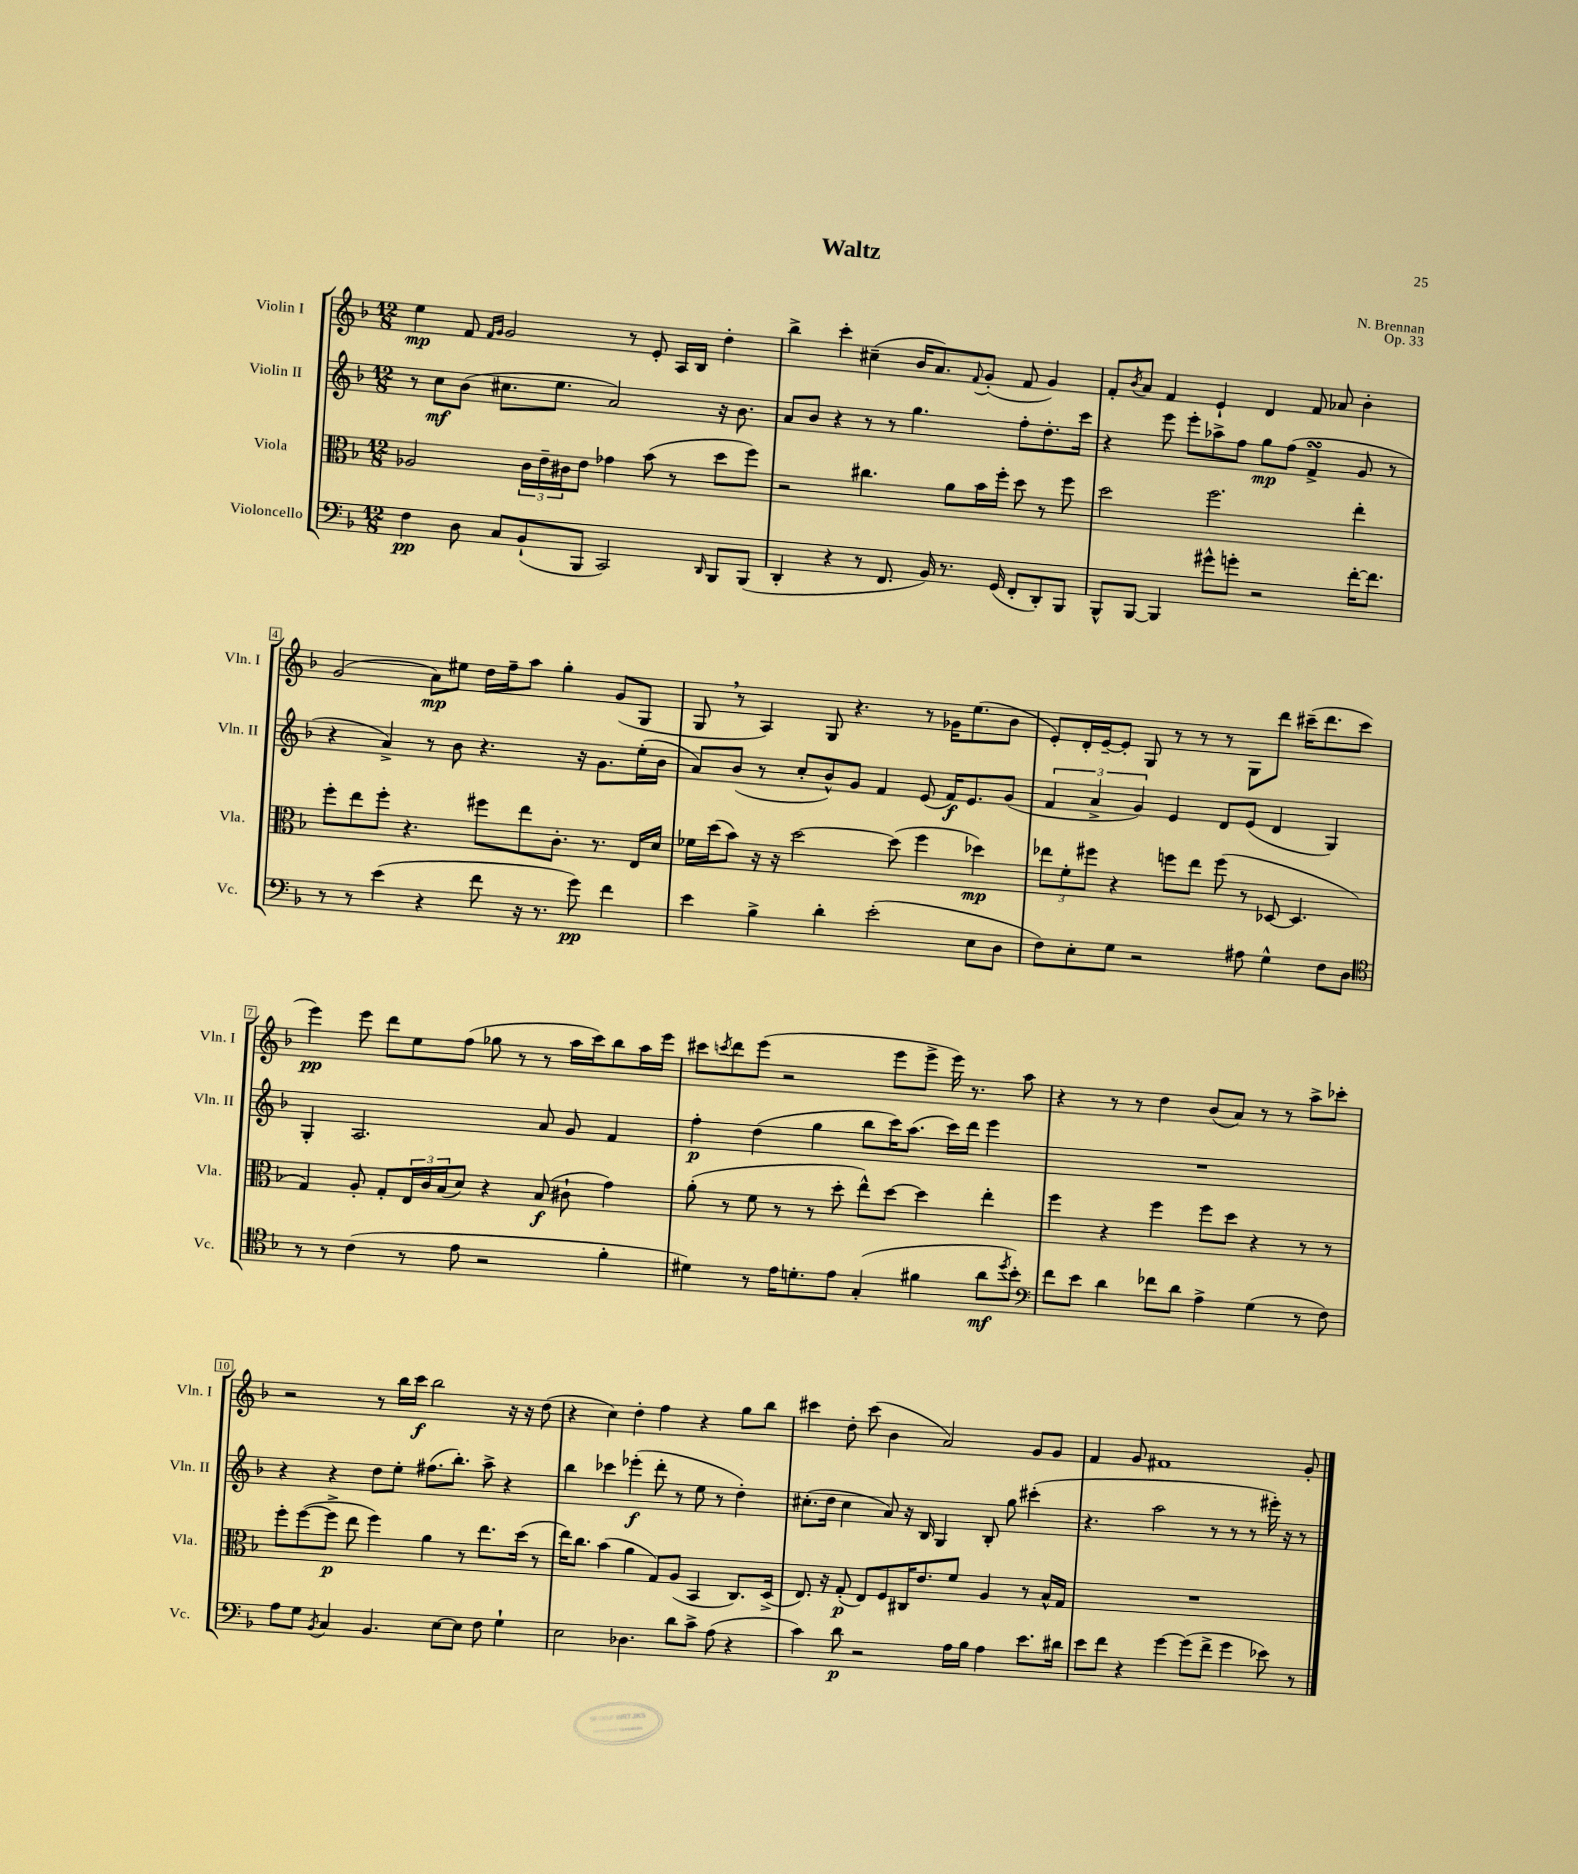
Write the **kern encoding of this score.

**kern	**dynam	**kern	**dynam	**kern	**dynam	**kern	**dynam
*part4	*part4	*part3	*part3	*part2	*part2	*part1	*part1
*staff4	*staff4	*staff3	*staff3	*staff2	*staff2	*staff1	*staff1
*I"Violoncello	*	*I"Viola	*	*I"Violin II	*	*I"Violin I	*
*I'Vc.	*	*I'Vla.	*	*I'Vln. II	*	*I'Vln. I	*
*clefF4	*	*clefC3	*	*clefG2	*	*clefG2	*
*k[b-]	*	*k[b-]	*	*k[b-]	*	*k[b-]	*
*M12/8	*	*M12/8	*	*M12/8	*	*M12/8	*
=1	=1	=1	=1	=1	=1	=1	=1
4F\	pp	2A-X/	.	8r	.	4ee\	mp
.	.	.	.	8cc\L	mf	.	.
8D\	.	.	.	(8b-\J	.	8f/	.
.	.	.	.	.	.	16qqf/LL	.
.	.	.	.	.	.	16qqg/JJ	.
8C/L	.	.	.	8.cc#X\L	.	2g/	.
(8BB-`/	.	24c\LL	.	.	.	.	.
.	.	24e~\	.	.	.	.	.
.	.	.	.	8.ee\J	.	.	.
.	.	24c#X\J	.	.	.	.	.
8BBB-/J	.	8e\J	.	.	.	.	.
2CC/)	.	4g-X\	.	2a/)	.	.	.
.	.	.	.	.	.	8r	.
.	.	(8b-\	.	.	.	8e'/	.
.	.	8r	.	.	.	16A/LL	.
.	.	.	.	.	.	16B-/JJ	.
16qqDD/	.	.	.	.	.	.	.
8BBB-/L	.	8dd\L	.	16r	.	4dd'\	.
.	.	.	.	8.b-\	.	.	.
(8BBB-/J	.	8ff\J)	.	.	.	.	.
=2	=2	=2	=2	=2	=2	=2	=2
4DD'/	.	2r	.	8a/L	.	4bb-^\	.
.	.	.	.	8b-/J	.	.	.
4r	.	.	.	4r	.	4ccc'\	.
8r	.	4.cc#X\	.	8r	.	(4cc#X~\	.
8.FF/	.	.	.	8r	.	.	.
.	.	.	.	4.gg\	.	16b-/KL	.
16BB-/)	.	.	.	.	.	8.a/)	.
8.r	.	8a\L	.	.	.	.	.
.	.	.	.	.	.	8qqf/	.
.	.	16b-\L	.	.	.	(8g'/J	.
(16GG/	.	16ff'\JJ	.	.	.	.	.
8FF'/L	.	8dd\	.	8ff'\L	.	8f/	.
8DD'/)	.	8r	.	8.dd'\	.	4g/)	.
8BBB-/J	.	8ff\	.	.	.	.	.
.	.	.	.	16ccc\Jk	.	.	.
=3	=3	=3	=3	=3	=3	=3	=3
8BBB-^^/L	.	2dd\	.	4r	.	8f'/L	.
.	.	.	.	.	.	8qb-/	.
[8BBB-/J	.	.	.	.	.	8a/J	.
4BBB-/]	.	.	.	8eee\	.	4f/	.
.	.	.	.	8eee'\L	.	.	.
8g#X^^\L	.	2.ff\	.	8aa-X^\	.	4e`/	.
8gn'\J	.	.	.	8ff\J	.	.	.
2r	.	.	.	8gg\L	mp	4d/	.
.	.	.	.	(8ff\J	.	.	.
.	.	.	.	4fsSSs^/	.	8f/	.
.	.	.	.	.	.	8a-X/	.
[16f'\KL	.	4ee'\	.	8g/	.	4b-'\	.
8.f\J]	.	.	.	.	.	.	.
.	.	.	.	8r	.	.	.
!!LO:LB:g=z
=4	=4	=4	=4	=4	=4	=4	=4
8r	.	8ff'\L	.	4r	.	(2g/	.
8r	.	8ee\	.	.	.	.	.
(4e\	.	8ff'\J	.	4a^/)	.	.	.
.	.	4.r	.	.	.	.	.
4r	.	.	.	8r	.	8a\L)	mp
.	.	.	.	8b-\	.	8ee#X\J	.
8f\	.	8ff#X\L	.	4.r	.	16dd\LL	.
.	.	.	.	.	.	16ff~\J	.
16r	.	8ee\	.	.	.	8aa\J	.
8.r	.	.	.	.	.	.	.
.	.	8.c'\J	.	.	.	4gg'\	.
8g\)	pp	.	.	16r	.	.	.
.	.	8.r	.	8.g\L	.	.	.
4f\	.	.	.	.	.	(8g/L	.
.	.	16E/LL	.	(16ee'\L	.	8G/J	.
.	.	16d/JJ	.	16b-\JJ	.	.	.
=5	=5	=5	=5	=5	=5	=5	=5
4e\	.	16f-X\LL	.	8a/L)	.	8G,/	.
.	.	(16dd\J	.	.	.	.	.
.	.	8b-\J)	.	(8b-/J	.	8r	.
4B-^\	.	16r	.	8r	.	4A/)	.
.	.	16r	.	.	.	.	.
.	.	[2dd\	.	8cc'/L	.	.	.
4d'\	.	.	.	8b-^^/)	.	8G/	.
.	.	.	.	8g/J	.	4.r	.
(2e'\	.	.	.	4f/	.	.	.
.	.	(8dd\]	.	.	.	.	.
.	.	4ff\	.	(8e/	.	8r	.
.	.	.	.	16f/KL)	f	16g-X\KL	.
.	.	.	.	8.e/	.	(8.ee\	.
8E\L	.	4dd-X\)	mp	.	.	.	.
8D\J	.	.	.	(8g/J	.	8b-\J	.
=6	=6	=6	=6	=6	=6	=6	=6
8F\L)	.	12ee-X\L	.	6f/	.	8e'/L)	.
.	.	12f'\	.	.	.	.	.
8E'\	.	.	.	.	.	16d'/L	.
.	.	12ff#X\J	.	6a^/	.	.	.
.	.	.	.	.	.	[16e~/J	.
8G\J	.	4r	.	.	.	8e'/J]	.
.	.	.	.	6g/)	.	.	.
2r	.	.	.	.	.	8G/	.
.	.	8ffn\L	.	4e/	.	8r	.
.	.	8ee-\J	.	.	.	8r	.
.	.	(8ff\	.	8d/L	.	8r	.
8A#X\	.	8r	.	(8e/J	.	8G\L	.
4G^^\	.	[8D-X/	.	4d/	.	8ddd\J	.
.	.	4.D-/]	.	.	.	(16ccc#X~\KL	.
.	.	.	.	.	.	8.ddd\	.
8F\L	.	.	.	4G/)	.	.	.
8D\J	.	.	.	.	.	8ccc#\J	.
!!LO:LB:g=z
=7	=7	=7	=7	=7	=7	=7	=7
*clefC4	*	*	*	*	*	*	*
8r	.	4G/)	.	4G'/	.	4eee\)	pp
8r	.	.	.	.	.	.	.
(4c\	.	8A'/	.	2.A/	.	8eee\	.
.	.	8G'/L	.	.	.	8ddd\L	.
8r	.	24E/L	.	.	.	8ee\	.
.	.	24c/	.	.	.	.	.
.	.	(24B-/J	.	.	.	.	.
8e\	.	8d/J)	.	.	.	(8ff\J	.
2r	.	4r	.	.	.	8gg-X\	.
.	.	.	.	.	.	8r	.
.	.	(8B-/	f	8a/	.	8r	.
.	.	8c#X`\	.	8g/	.	16aa\LL	.
.	.	.	.	.	.	16ccc\J)	.
4f'\	.	4g\)	.	4f/	.	8bb-\	.
.	.	.	.	.	.	16aa\L	.
.	.	.	.	.	.	16eee\JJ	.
=8	=8	=8	=8	=8	=8	=8	=8
4d#X\)	.	(8a'\	.	4ff'\	p	8ccc#X\L	.
.	.	.	.	.	.	8qcccn/	.
.	.	8r	.	.	.	8ddd\	.
8r	.	8f\	.	(4dd\	.	(8eee\J	.
16e\KL	.	8r	.	.	.	2r	.
8.dn'\	.	.	.	.	.	.	.
.	.	8r	.	4gg\	.	.	.
8e\J	.	8dd'\	.	.	.	.	.
(4G'/	.	8ee^^\L)	.	8bb-\L	.	.	.
.	.	[8dd\J	.	16ccc\K)	.	8eee\L	.
.	.	.	.	(8.aa\J	.	.	.
4f#X\	.	4dd\]	.	.	.	8eee^\J	.
.	.	.	.	16ccc\LL)	.	16eee\)	.
.	.	.	.	16ddd\JJ	.	8.r	.
8a\L	mf	4ee'\	.	4eee\	.	.	.
8qdd/	.	.	.	.	.	.	.
8b-'\J)	.	.	.	.	.	8aa\	.
=9	=9	=9	=9	=9	=9	=9	=9
*clefF4	*	*	*	*	*	*	*
8f\L	.	4ff\	.	1.r	.	4r	.
8e\J	.	.	.	.	.	.	.
4d\	.	4r	.	.	.	8r	.
.	.	.	.	.	.	8r	.
8f-X\L	.	4ff\	.	.	.	4dd\	.
8d\J	.	.	.	.	.	.	.
4A^\	.	8ff\L	.	.	.	(8b-/L	.
.	.	8dd\J	.	.	.	8a/J)	.
(4G\	.	4r	.	.	.	8r	.
.	.	.	.	.	.	8r	.
8r	.	8r	.	.	.	8aa^\L	.
8F\)	.	8r	.	.	.	8ccc-X'\J	.
!!LO:LB:g=z
=10	=10	=10	=10	=10	=10	=10	=10
8A\L	.	8ff'\L	.	4r	.	2r	.
8G\J	.	([8ff\	.	.	.	.	.
8qBB-/	.	.	.	.	.	.	.
4C/	.	8ff^\J]	p	4r	.	.	.
.	.	8ee\	.	.	.	.	.
4.BB-/	.	4ff\)	.	8dd\L	.	8r	.
.	.	.	.	8ee'\J	.	16bb-\LL	.
.	.	.	.	.	.	16ccc\JJ	f
.	.	4a\	.	(8.ff#X\L	.	2bb-\	.
[8E\L	.	.	.	.	.	.	.
.	.	.	.	8.bb-'\J)	.	.	.
8E\J]	.	8r	.	.	.	.	.
8F\	.	8.ee\L	.	8aa^\	.	.	.
4G`\	.	.	.	4r	.	16r	.
.	.	(16dd\Jk	.	.	.	16r	.
.	.	8r	.	.	.	(8dd\	.
=11	=11	=11	=11	=11	=11	=11	=11
2E\	.	16ee\KL)	.	4bb-\	.	4r	.
.	.	8.cc\J	.	.	.	.	.
.	.	(4b-\	.	4ccc-X\	.	4cc\)	.
4.D-X\	.	4a\	.	(4eee-X'\	f	4dd'\	.
.	.	8G/L)	.	8ddd'\	.	4ff\	.
8d\L	.	(8A/J	.	8r	.	.	.
8c^\J	.	4BB-/	.	8ee\	.	4r	.
(8A\	.	.	.	8r	.	.	.
4r	.	8.C/L)	.	4dd'\)	.	8gg\L	.
.	.	.	.	.	.	8bb-\J	.
.	.	(16D^/Jk	.	.	.	.	.
=12	=12	=12	=12	=12	=12	=12	=12
4c\)	.	8.E/)	.	(8.cc#X'\L	.	4ccc#X\	.
.	.	16r	.	16dd\Jk	.	.	.
8d\	p	(8G'/	p	4cc#\	.	8dd'\	.
2r	.	8E/L)	.	.	.	(8ccc#\	.
.	.	8F/	.	8a/)	.	4b-\	.
.	.	16C#X/K	.	16r	.	.	.
.	.	8.e/	.	16B-/	.	.	.
.	.	.	.	4G/	.	2a/)	.
16A\LL	.	8f/J	.	.	.	.	.
16B-\JJ	.	.	.	.	.	.	.
4A\	.	4A/	.	8B-'/	.	.	.
.	.	.	.	8gg\	.	.	.
8.e\L	.	8r	.	(4ccc#X'\	.	8g/L	.
.	.	16B-^^/LL	.	.	.	8g/J	.
16d#X\Jk	.	16G/JJ	.	.	.	.	.
=13	=13	=13	=13	=13	=13	=13	=13
8e\L	.	1.r	.	4.r	.	4f/	.
8f\J	.	.	.	.	.	.	.
4r	.	.	.	.	.	8g/	.
.	.	.	.	2aa\	.	1f#X	.
[4g\	.	.	.	.	.	.	.
(8g\L]	.	.	.	.	.	.	.
8f^\J	.	.	.	8r	.	.	.
4g\	.	.	.	8r	.	.	.
.	.	.	.	8r	.	.	.
8e-X\)	.	.	.	16eee#X'\)	.	.	.
.	.	.	.	16r	.	.	.
8r	.	.	.	8r	.	8g'/	.
==	==	==	==	==	==	==	==
*-	*-	*-	*-	*-	*-	*-	*-
